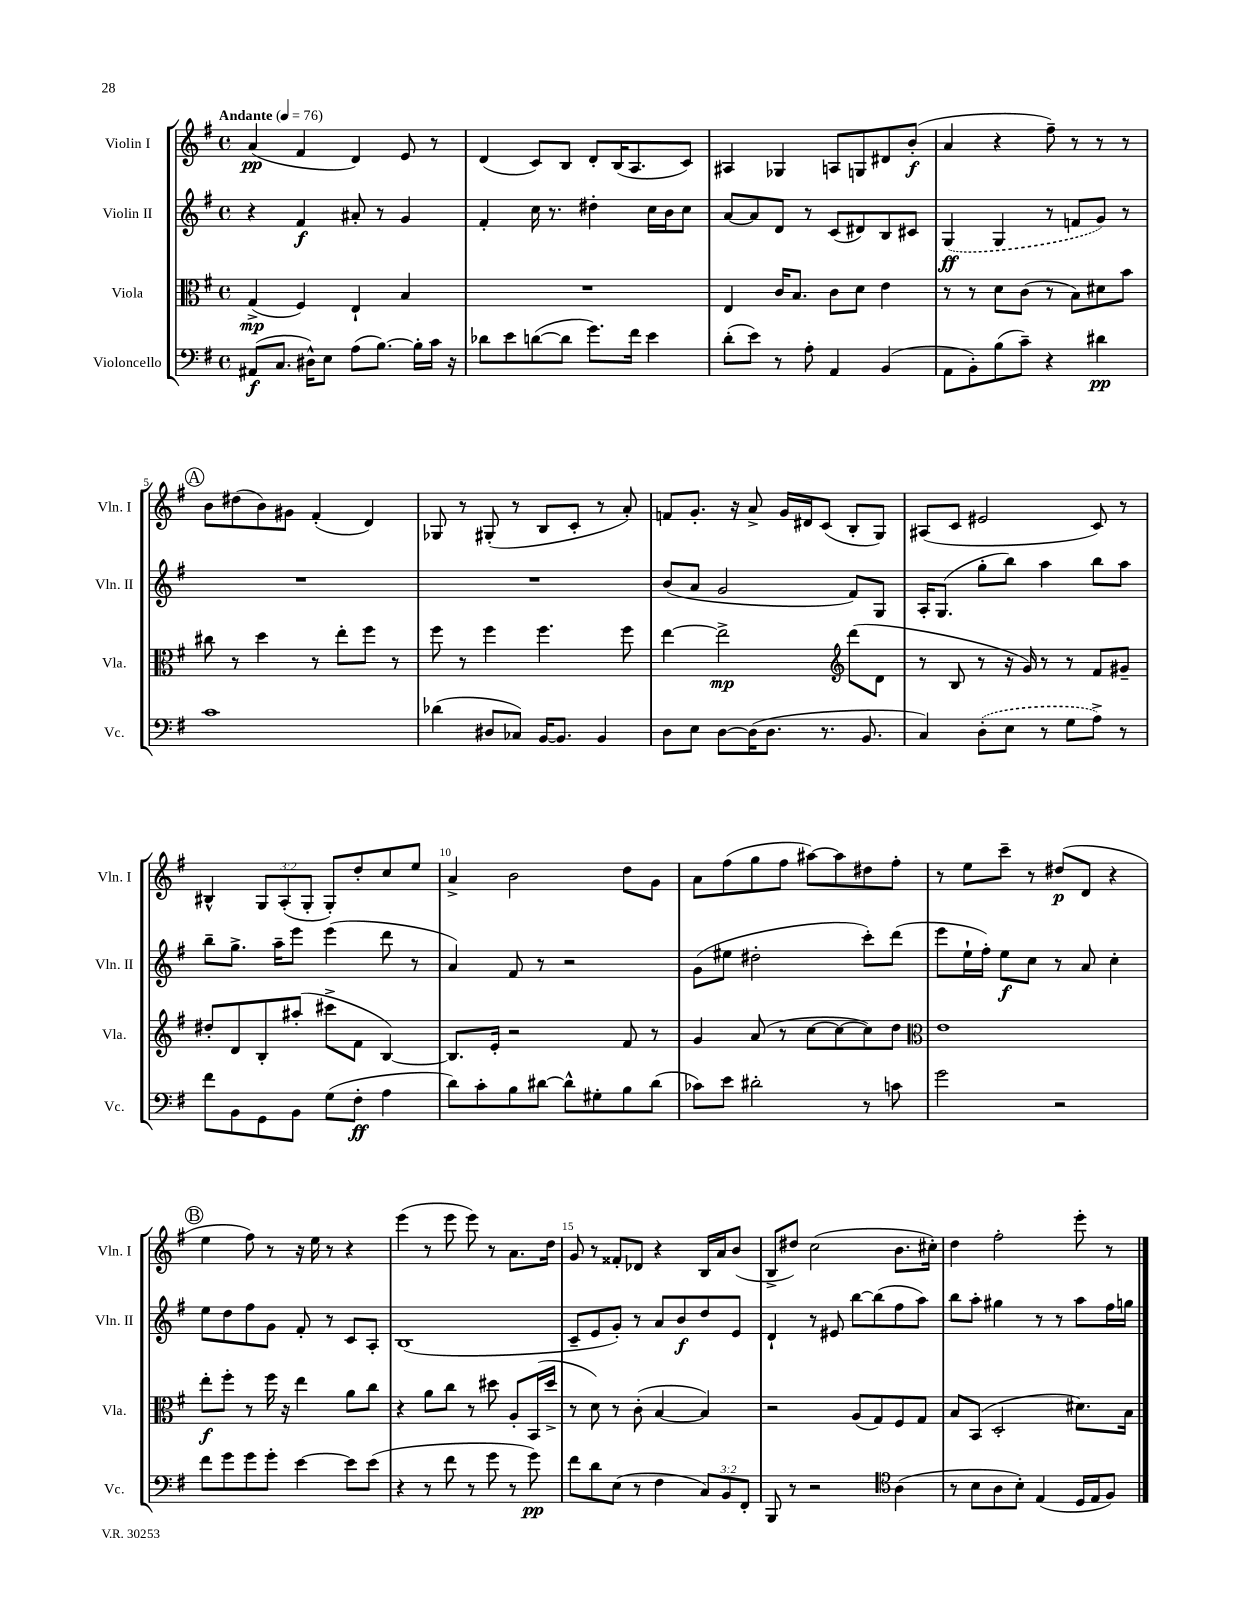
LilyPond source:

<<
\new StaffGroup <<
\new Staff = "s0" \with { instrumentName = "Violin I" shortInstrumentName = "Vln. I" } {
    \clef treble \key g \major \defaultTimeSignature \time 4/4 \override Staff.TupletNumber.text = #tuplet-number::calc-fraction-text \tempo "Andante" 4 = 76
    a'4\pp( fis'4 d'4) e'8 r8 |
    d'4( c'8) b8 d'8-. b16( a8. c'8) |
    ais4 ges4 a8 g8 dis'8 b'8-.\f( |
    a'4 r4 fis''8--) r8 r8 r8 |
    \mark \markup { \circle "A" } b'8 dis''8( b'8) gis'8 fis'4-.( d'4) |
    ges8 r8 gis8-.( r8 b8 c'8-. r8 a'8-.) |
    f'8 g'8.-. r16 a'8-> g'16 dis'16 c'8( b8-. g8) |
    ais8( c'8 eis'2 c'8) r8 |
    bis4-^ \tuplet 3/2 { g8 a8-.( g8-. } g8-.) d''8-. c''8 e''8 |
    a'4-> b'2 d''8 g'8 |
    a'8 fis''8( g''8 fis''8 ais''8~) ais''8 dis''8 fis''8-. |
    r8 e''8 c'''8-- r8 dis''8\p( d'8 r4 |
    \mark \markup { \circle "B" } e''4 fis''8) r8 r16 e''16 r8 r4 |
    e'''4( r8 e'''8 e'''8) r8 a'8. d''16 |
    g'8 r8 fisis'8-. des'8 r4 b16 a'16 b'8( |
    b8-> dis''8) c''2( b'8. cis''16-.) |
    d''4 fis''2-. e'''8-. r8 \bar "|." |
}
\new Staff = "s1" \with { instrumentName = "Violin II" shortInstrumentName = "Vln. II" } {
    \clef treble \key g \major \defaultTimeSignature \time 4/4
    r4 fis'4\f ais'8-. r8 g'4 |
    fis'4-. c''16 r8. dis''4-. c''16 b'16 c''8 |
    a'8~ a'8 d'8 r8 c'8( dis'8) b8 cis'8 |
    \once \slurDashed g4\ff( g4 r8 f'8 g'8) r8 |
    \mark \markup { \circle "A" } R1 |
    R1 |
    b'8( a'8 g'2 fis'8) g8 |
    a16-. g8.( g''8-. b''8) a''4 b''8 a''8 |
    b''8-- g''8.-> a''16-- e'''8 e'''4( d'''8 r8 |
    a'4) fis'8 r8 r2 |
    g'8( eis''8 dis''2-. c'''8-.) d'''8( |
    e'''8 e''16-! fis''16-.) e''8\f c''8 r8 a'8 c''4-. |
    \mark \markup { \circle "B" } e''8 d''8 fis''8 g'8 fis'8-. r8 c'8 a8-. |
    b1( |
    c'8-- e'8 g'8-.) r8 a'8 b'8\f d''8 e'8 |
    d'4-! r8 eis'8 b''8~ b''8( fis''8 a''8) |
    b''8 a''8-. gis''4 r8 r8 a''8 fis''16 g''16 \bar "|." |
}
\new Staff = "s2" \with { instrumentName = "Viola" shortInstrumentName = "Vla." } {
    \clef alto \key g \major \defaultTimeSignature \time 4/4
    g4->\mp( fis4) e4-! b4 |
    R1 |
    e4 c'16 b8. c'8 d'8 e'4 |
    r8 r8 d'8 c'8( r8 b8) dis'8 b'8 |
    \mark \markup { \circle "A" } cis''8 r8 d''4 r8 e''8-. fis''8 r8 |
    fis''8 r8 fis''4 fis''4. fis''8 |
    e''4~ e''2->\mp \clef treble d'''8( d'8 |
    r8 b8 r8 r16 g'16) r8 r8 fis'8 gis'8-- |
    dis''8-. d'8 b8-. ais''8-.( cis'''8-> fis'8 b4~) |
    b8. e'16-. r2 fis'8 r8 |
    g'4 a'8( r8 c''8~ c''8~ c''8) d''8 |
    \clef alto e'1 |
    \mark \markup { \circle "B" } e''8-.\f fis''8-. r8 fis''16 r16 e''4 a'8 c''8 |
    r4 a'8 c''8 r8 dis''8 a8-. b,16( dis''16-> |
    r8 d'8) r8 c'8-.( b4~ b4) |
    r2 a8( g8) fis8 g8 |
    b8 b,8( d2-. dis'8.) b16 \bar "|." |
}
\new Staff = "s3" \with { instrumentName = "Violoncello" shortInstrumentName = "Vc." } {
    \clef bass \key g \major \defaultTimeSignature \time 4/4 \override Staff.TupletNumber.text = #tuplet-number::calc-fraction-text
    ais,8\f( c8. dis16-^) e8 a8( b8.~) b16-. c'16 r16 |
    des'8 e'8 d'8~( d'8 g'8.) fis'16 e'4 |
    d'8-.( e'8) r8 a8-. a,4 b,4( |
    a,8 b,8-.) b8( c'8--) r4 dis'4\pp |
    \mark \markup { \circle "A" } c'1 |
    des'4( dis8 ces8) b,16~ b,8. b,4 |
    d8 e8 d8~ d16( d8. r8. b,8. |
    c4) \once \slurDashed d8-.( e8 r8 g8 a8->) r8 |
    fis'8 b,8 g,8 b,8 g8( fis8-.\ff a4 |
    d'8) c'8-. b8 dis'8~ dis'8-^ gis8-. b8 dis'8( |
    ces'8) e'8 dis'2-. r8 c'8 |
    g'2 r2 |
    \mark \markup { \circle "B" } fis'8 g'8 g'8 g'8-. e'4~ e'8 e'8( |
    r4 r8 fis'8 r8 g'8 r8 g'8\pp) |
    fis'8 d'8 e8( r8 fis4 \tuplet 3/2 { c8) b,8 fis,8-. } |
    b,,8 r8 r2 \clef tenor a4( |
    r8 b8 a8 b8-.) e4( d16 e16 fis8) \bar "|." |
}
>>
>>
\layout { \context { \Score \override BarNumber.break-visibility = ##(#f #t #t) barNumberVisibility = #(every-nth-bar-number-visible 5) } }
